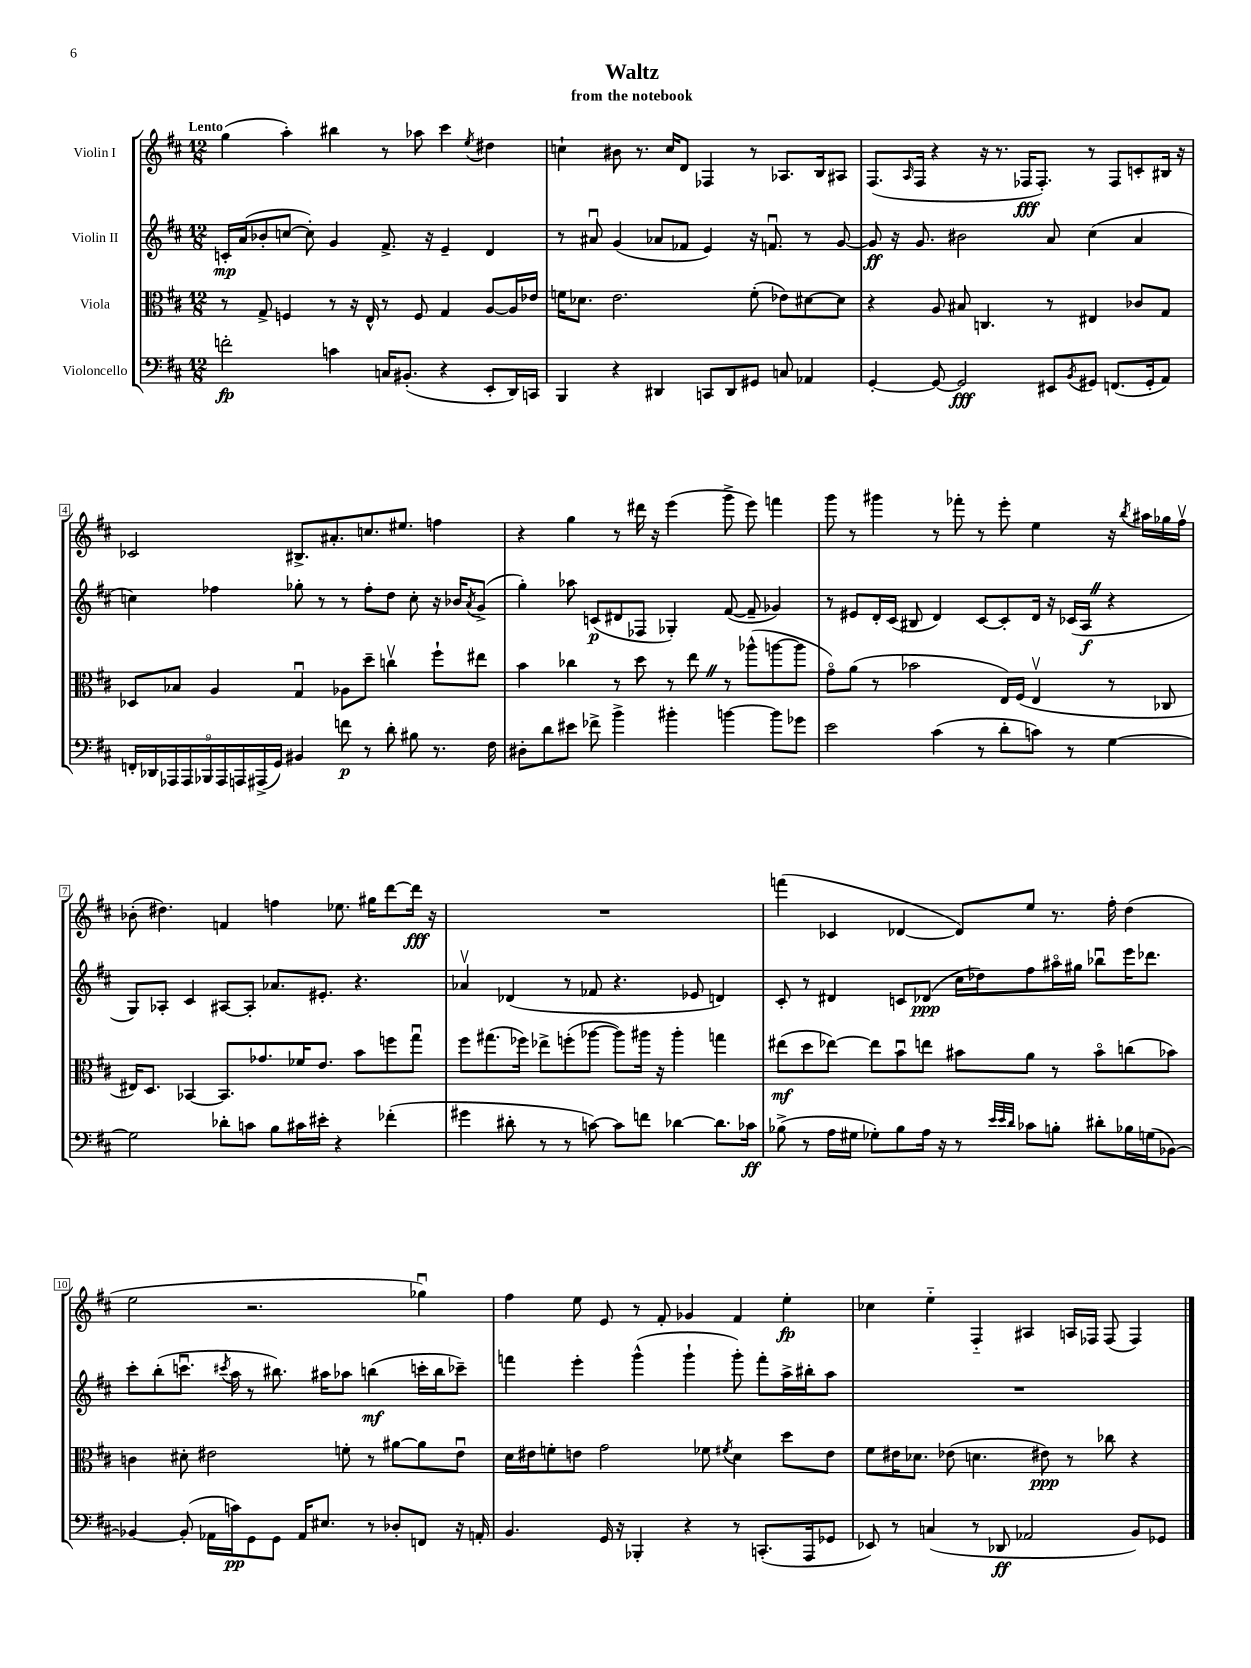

**kern	**dynam	**kern	**dynam	**kern	**dynam	**kern	**dynam
*part4	*part4	*part3	*part3	*part2	*part2	*part1	*part1
*staff4	*staff4	*staff3	*staff3	*staff2	*staff2	*staff1	*staff1
*I"Violoncello	*	*I"Viola	*	*I"Violin II	*	*I"Violin I	*
*clefF4	*	*clefC3	*	*clefG2	*	*clefG2	*
*k[f#c#]	*	*k[f#c#]	*	*k[f#c#]	*	*k[f#c#]	*
*M12/8	*	*M12/8	*	*M12/8	*	*M12/8	*
=1	=1	=1	=1	=1	=1	=1	=1
!	!	!	!	!	!	!LO:TX:a:B:t=Lento	!
2fn'\	fp	8r	.	16cn'/LL	mp	(4gg\	.
.	.	.	.	(16a/J	.	.	.
.	.	8G^/	.	8b-X'/	.	.	.
.	.	4Fn/	.	[8ccn/J	.	4aa'\)	.
.	.	.	.	8cc'\])	.	.	.
4cn\	.	8r	.	4g/	.	4bb#X\	.
.	.	16r	.	.	.	.	.
.	.	16E^^/	.	.	.	.	.
16Cn/KL	.	8r	.	8.f#^/	.	8r	.
(8.BB#X'/J	.	.	.	.	.	.	.
.	.	8F/	.	.	.	8aa-X\	.
.	.	.	.	16r	.	.	.
4r	.	4G/	.	4e~/	.	4ccc#\	.
.	.	.	.	.	.	8qee/	.
8EE'/L	.	[8A/L	.	4d/	.	4dd#X\	.
16DD/L)	.	16A/L]	.	.	.	.	.
16CCn/JJ	.	16e-X/JJ	.	.	.	.	.
=2	=2	=2	=2	=2	=2	=2	=2
4BBB/	.	16fn\KL	.	8r	.	4ccn`\	.
.	.	8.d-X\J	.	.	.	.	.
.	.	.	.	8a#Xu/	.	.	.
4r	.	2.e\	.	(4g/	.	8b#X\	.
.	.	.	.	.	.	8.r	.
4DD#X/	.	.	.	8a-X/L	.	.	.
.	.	.	.	.	.	16cc/KL	.
.	.	.	.	8f-X/J	.	8d/J	.
8CCn/L	.	.	.	4e/)	.	4F-X/	.
8DD#/	.	.	.	.	.	.	.
8GG#X/J	.	(8f'\	.	16r	.	8r	.
.	.	.	.	8.fnu/	.	.	.
8Cn/	.	8e-X\L)	.	.	.	8.A-X/L	.
4AA-X/	.	[8d#X\	.	8r	.	.	.
.	.	.	.	.	.	16B/k	.
.	.	8d#\J]	.	[8g/	.	8A#X/J	.
=3	=3	=3	=3	=3	=3	=3	=3
[4GG'/	.	4r	.	8g/]	ff	(8.F#/L	.
.	.	.	.	16r	.	.	.
.	.	.	.	.	.	16qqA/	.
.	.	.	.	8.g/	.	16F#/Jk	.
8GG/_	.	8A/	.	.	.	4r	.
2GG/]	fff	8B#X/	.	2b#X\	.	.	.
.	.	4.Cn/	.	.	.	16r	.
.	.	.	.	.	.	8.r	.
.	.	.	.	.	.	16F-X/KL	fff
.	.	.	.	.	.	8.F-'/J)	.
8EE#X/L	.	8r	.	8a/	.	.	.
8qBB/	.	.	.	.	.	.	.
8GG#X/J	.	4E#X/	.	(4cc#\	.	8r	.
(8.FFn/L	.	.	.	.	.	8F-/L	.
.	.	8c-X/L	.	4a/	.	8cn'/	.
16GG#'/k	.	.	.	.	.	.	.
8AA/J)	.	8G/J	.	.	.	16B#X/Jk	.
.	.	.	.	.	.	16r	.
!!LO:LB:g=z
=4	=4	=4	=4	=4	=4	=4	=4
18FFn'/LL	.	8D-X/L	.	4ccn\)	.	2c-X/	.
18DD-X/	.	.	.	.	.	.	.
18AAA-X/	.	.	.	.	.	.	.
.	.	8B-X/J	.	.	.	.	.
18AAA-/	.	.	.	.	.	.	.
18BBB-X/	.	.	.	.	.	.	.
.	.	4A/	.	4ff-X\	.	.	.
18AAA-/	.	.	.	.	.	.	.
18AAAn/	.	.	.	.	.	.	.
(18AAA#X^/	.	.	.	.	.	.	.
18GG/JJ)	.	.	.	.	.	.	.
4BB#X/	.	4Gu/	.	8gg-X'\	.	8.B#X^/L	.
.	.	.	.	8r	.	.	.
.	.	.	.	.	.	8.a#X'/	.
8fn\	p	8A-X\L	.	8r	.	.	.
8r	.	8dd~\J	.	8ff-'\L	.	8.ccn/	.
8d'\	.	4ccnv\	.	8dd\J	.	.	.
.	.	.	.	.	.	8.ee#X/J	.
8B#X\	.	.	.	8cc'\	.	.	.
8.r	.	8ff#`\L	.	16r	.	4ffn\	.
.	.	.	.	16b-X/KL	.	.	.
.	.	.	.	8qa/	.	.	.
.	.	8ee#X\J	.	(8g^/J	.	.	.
16F#\	.	.	.	.	.	.	.
=5	=5	=5	=5	=5	=5	=5	=5
8D#X'\L	.	4b\	.	4gg'\)	.	4r	.
8d\	.	.	.	.	.	.	.
8e#X\J	.	4cc-X\	.	8aa-X\	.	4gg\	.
8f-X^\	.	.	.	(8cn/L	p	.	.
4b^\	.	8r	.	8d#X/	.	8r	.
.	.	8dd\	.	8F-X/J	.	16ddd#X\	.
.	.	.	.	.	.	16r	.
4b#X'\	.	8r	.	4G-X'/)	.	(4eee\	.
.	.	8eeZ\	.	.	.	.	.
[4bn\	.	8r	.	([8f#/	.	8ggg^\	.
.	.	(8aa-X^^\L	.	8f#~/]	.	8eee\)	.
8b\L]	.	[8aan\	.	4g-X/)	.	4fffn\	.
8g-X\J	.	8aa\J]	.	.	.	.	.
=6	=6	=6	=6	=6	=6	=6	=6
2e\	.	8g\L)	.	8r	.	8ggg\	.
.	.	(8a\J	.	8e#X/L	.	8r	.
.	.	8r	.	16d'/L	.	4ggg#X\	.
.	.	.	.	(16c#/JJ	.	.	.
.	.	2b-X\	.	8B#X/	.	.	.
(4c#\	.	.	.	4d/)	.	8r	.
.	.	.	.	.	.	8fff-X'\	.
8r	.	.	.	[8c#/L	.	8r	.
8d'\L	.	16E/LL)	.	8c#'/]	.	8eee'\	.
.	.	(16F#/JJ	.	.	.	.	.
8cn\J)	.	4Ev/	.	16d/Jk	.	4ee\	.
.	.	.	.	16r	.	.	.
8r	.	.	.	(16c-X/LL	.	.	.
.	.	.	.	16AZ/JJ	f	.	.
[4G\	.	8r	.	4r	.	16r	.
.	.	.	.	.	.	8qbb/	.
.	.	.	.	.	.	16aa#X\LL	.
.	.	8C-X/	.	.	.	16gg-X\	.
.	.	.	.	.	.	16ff#v\JJ	.
!!LO:LB:g=z
=7	=7	=7	=7	=7	=7	=7	=7
2G\]	.	16E#X/KL)	.	8G/L)	.	(8b-X'\	.
.	.	8.D/J	.	.	.	.	.
.	.	.	.	8A-X'/J	.	4.dd#X\)	.
.	.	[4BB-X/	.	4c#/	.	.	.
8d-X'\L	.	8.BB-/L]	.	[8A#X/L	.	4fn/	.
8cn\J	.	.	.	8A#'/J]	.	.	.
.	.	8.g-X/	.	.	.	.	.
8B\L	.	.	.	8.a-X/L	.	4ffn\	.
16c#X\L	.	16f-X/K	.	.	.	.	.
16e#X'\JJ	.	8.e/J	.	8.e#X'/J	.	.	.
4r	.	.	.	.	.	8.ee-X\	.
.	.	8b\L	.	4.r	.	.	.
.	.	.	.	.	.	16gg#X\KL	.
(4f-X'\	.	8ffn\	.	.	.	[8ddd\	.
.	.	8ggu\J	.	.	.	16ddd\Jk]	fff
.	.	.	.	.	.	16r	.
=8	=8	=8	=8	=8	=8	=8	=8
4g#X\	.	8ff#\L	.	4a-Xv/	.	1.r	.
.	.	(8.gg#X\	.	.	.	.	.
8d#X'\	.	.	.	(4d-X/	.	.	.
.	.	16ff-X\Jk)	.	.	.	.	.
8r	.	8ee-X^\L	.	.	.	.	.
8r	.	(8ffn'\	.	8r	.	.	.
[8cn\)	.	[8aa-X\J	.	8f-X/	.	.	.
8c\L]	.	8aa-\L])	.	4.r	.	.	.
8fn\J	.	16aa#X\Jk	.	.	.	.	.
.	.	16r	.	.	.	.	.
[4d-X\	.	4aa#'\	.	.	.	.	.
.	.	.	.	8e-X/	.	.	.
8.d-\L]	.	4ggn\	.	4dn/)	.	.	.
16c-X\Jk	ff	.	.	.	.	.	.
=9	=9	=9	=9	=9	=9	=9	=9
(8B-X^\	.	(8ee#X\L	mf	8c#'/	.	(4fffn\	.
8r	.	8dd\	.	8r	.	.	.
16A\LL	.	[8ee-X\J)	.	4d#X/	.	4c-X/	.
16G#X\JJ	.	.	.	.	.	.	.
8G-X'\L)	.	8ee-\L]	.	.	.	.	.
8B-\	.	8bu\	.	8cn/L	.	[4d-X/	.
16A\Jk	.	8een\J	.	(8d-X/J	ppp	.	.
16r	.	.	.	.	.	.	.
8r	.	8b#X\L	.	16cc#\LL	.	8d-/L])	.
.	.	.	.	16dd-X\J)	.	.	.
32qqe/LLL	.	.	.	.	.	.	.
32qqe/	.	.	.	.	.	.	.
32qqd/JJJ	.	.	.	.	.	.	.
8c-X\L	.	8a\J	.	8ff#\	.	8ee/J	.
8Bn'\J	.	8r	.	16aa#X\L	.	8.r	.
.	.	.	.	16gg#X\JJ	.	.	.
8d#X'\L	.	8b#\L	.	8bb-Xu\L	.	.	.
.	.	.	.	.	.	16ff#'\	.
16B-X\L	.	(8ccn\	.	16eee\K	.	(4dd\	.
(16Gn\J	.	.	.	8.ddd-X\J	.	.	.
[8BB-X\J)	.	8b-X\J)	.	.	.	.	.
!!LO:LB:g=z
=10	=10	=10	=10	=10	=10	=10	=10
4BB-X/_	.	4cn\	.	8ccc#'\L	.	2ee\	.
.	.	.	.	(8bb'\	.	.	.
(8BB-'/]	.	8d#X'\	.	8.cccnu\J	.	.	.
16AA-X\LL	.	2e#X\	.	.	.	.	.
.	.	.	.	8qccc#X/	.	.	.
16cn\J)	pp	.	.	16aa\	.	.	.
8GG\	.	.	.	8r	.	2.r	.
8GG\J	.	.	.	8.bb#X\)	.	.	.
16AA-/KL	.	.	.	.	.	.	.
8.E#X/J	.	.	.	16aa#X\KL	.	.	.
.	.	8fn'\	.	8aa-X\J	.	.	.
8r	.	8r	.	(4bbn\	mf	.	.
8D-X'/L	.	[8a#X\L	.	.	.	.	.
8FFn/J	.	8a#\]	.	16cccn'\LL	.	4gg-Xu\)	.
.	.	.	.	16bb\J	.	.	.
16r	.	8e#u\J	.	8ccc-X~\J)	.	.	.
16AAn'/	.	.	.	.	.	.	.
=11	=11	=11	=11	=11	=11	=11	=11
4.BB/	.	16d\LL	.	4fffn\	.	4ff#\	.
.	.	16e#X\J	.	.	.	.	.
.	.	8fn'\	.	.	.	.	.
.	.	8en\J	.	4eee'\	.	8ee\	.
16GG/	.	2g\	.	.	.	8e/	.
16r	.	.	.	.	.	.	.
4BBB-X'/	.	.	.	(4ggg^^\	.	8r	.
.	.	.	.	.	.	8f#'/	.
4r	.	.	.	4ggg`\	.	4g-X/	.
.	.	8f-X\	.	.	.	.	.
.	.	8qf#X/	.	.	.	.	.
8r	.	4d\	.	8ggg'\)	.	4f#/	.
(8.CCn'/L	.	.	.	8fff'\L	.	.	.
.	.	8dd\L	.	16aa^\L	.	4ee'\	fp
16AAA/k	.	.	.	16bb#X'\J	.	.	.
8GG-X/J	.	8e\J	.	8aa\J	.	.	.
=12	=12	=12	=12	=12	=12	=12	=12
8EE-X/)	.	8f#\L	.	1.r	.	4cc-X\	.
8r	.	16e#X\K	.	.	.	.	.
.	.	8.d-X\J	.	.	.	.	.
(4Cn/	.	.	.	.	.	4ee\	.
.	.	(8e-X\	.	.	.	.	.
8r	.	4.dn\	.	.	.	4F#/	.
8DD-X/	ff	.	.	.	.	.	.
2AA-X/	.	.	.	.	.	4A#X/	.
.	.	8e#X\)	ppp	.	.	.	.
.	.	8r	.	.	.	16An/LL	.
.	.	.	.	.	.	16F-X/JJ	.
.	.	8cc-X\	.	.	.	(8F-/	.
8BB/L)	.	4r	.	.	.	4F-/)	.
8GG-X/J	.	.	.	.	.	.	.
==	==	==	==	==	==	==	==
*-	*-	*-	*-	*-	*-	*-	*-
